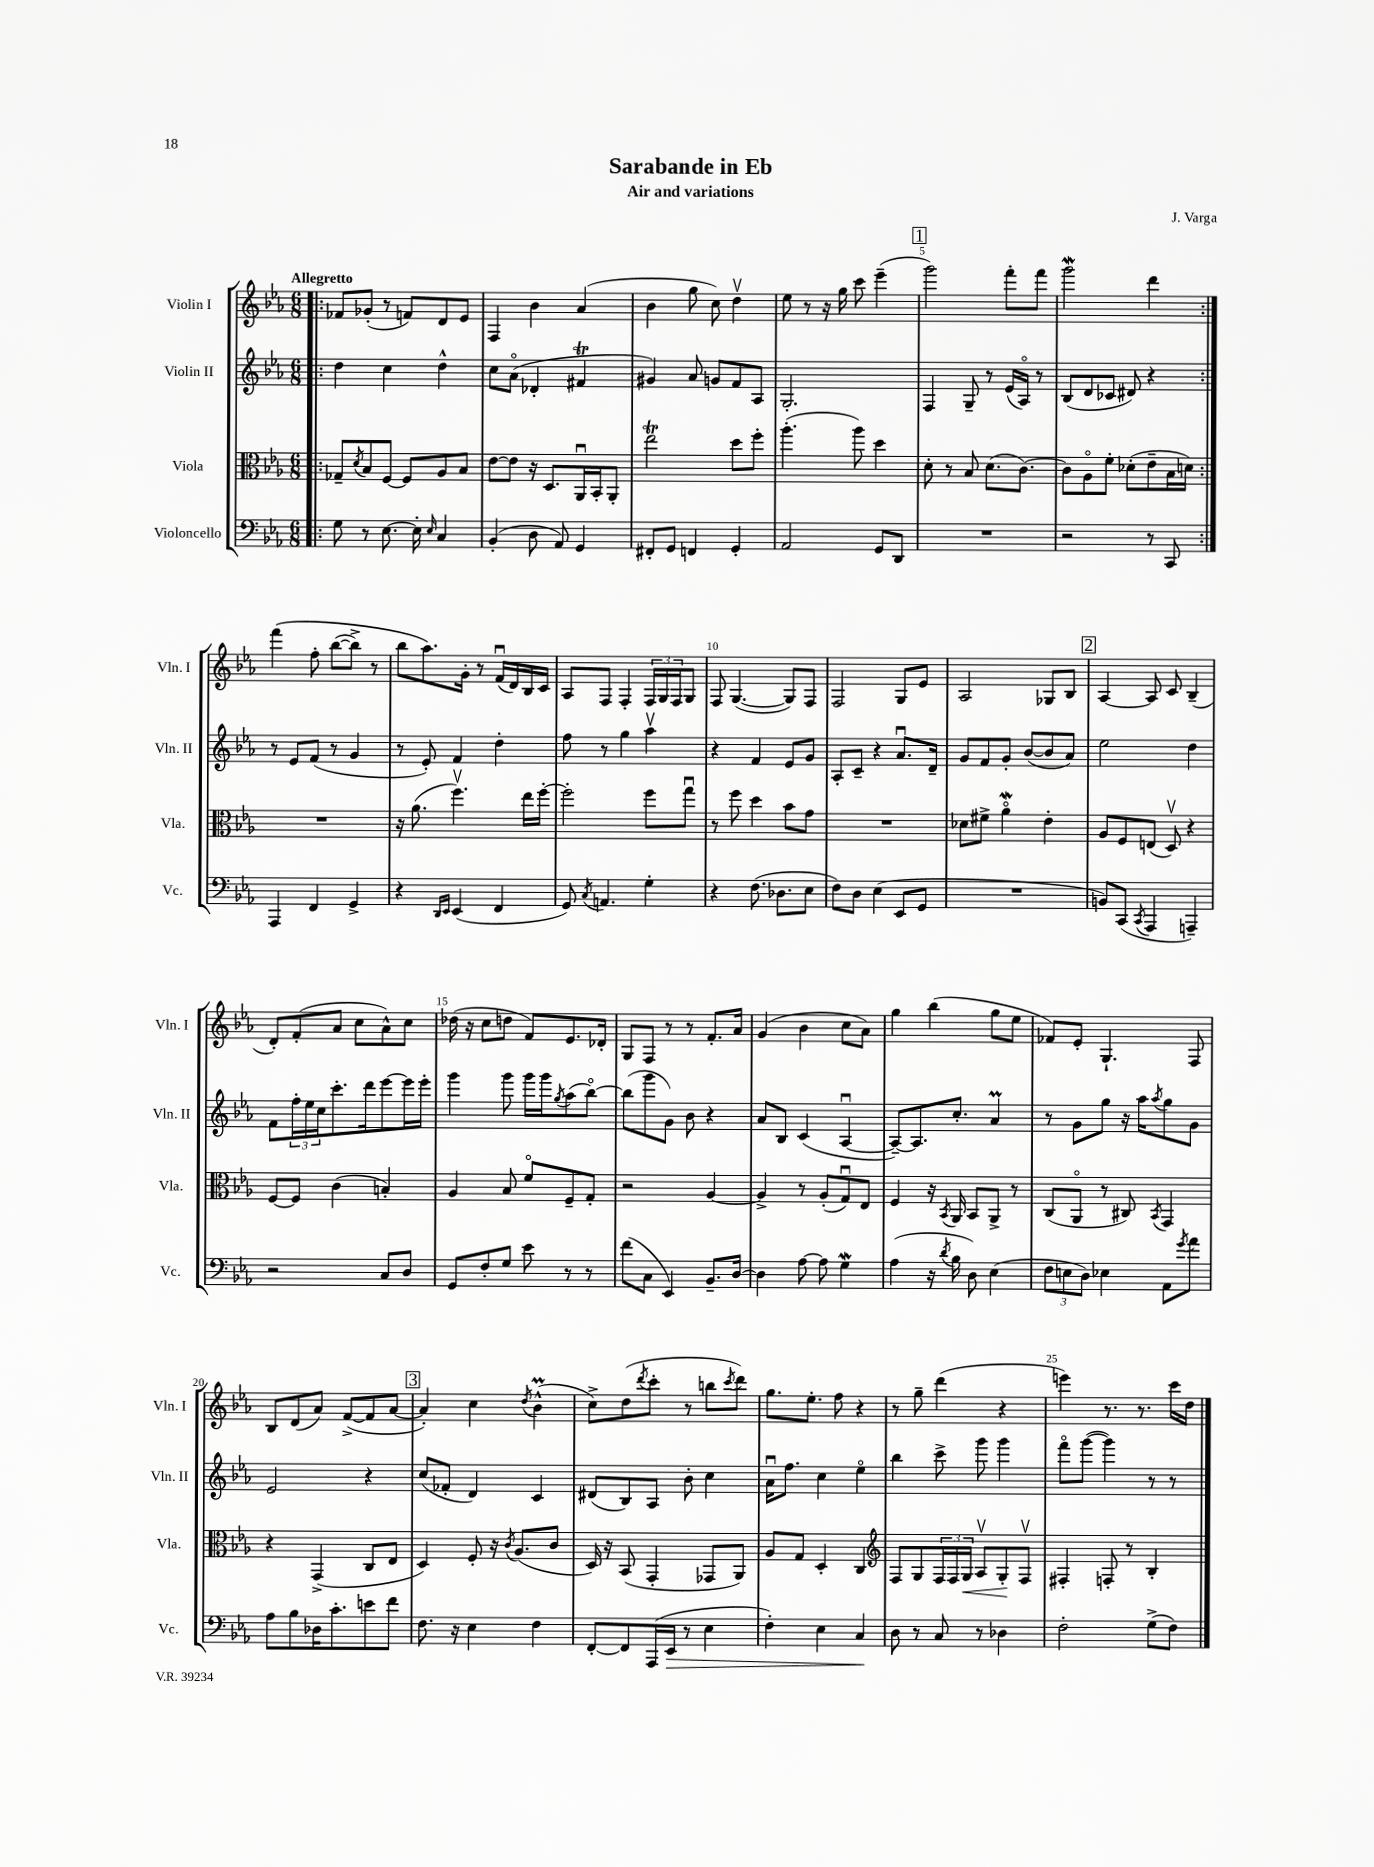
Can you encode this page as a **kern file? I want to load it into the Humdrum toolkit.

**kern	**dynam	**kern	**dynam	**kern	**kern
*part4	*part4	*part3	*part3	*part2	*part1
*staff4	*staff4	*staff3	*staff3	*staff2	*staff1
*I"Violoncello	*	*I"Viola	*	*I"Violin II	*I"Violin I
*I'Vc.	*	*I'Vla.	*	*I'Vln. II	*I'Vln. I
*clefF4	*	*clefC3	*	*clefG2	*clefG2
*k[b-e-a-]	*	*k[b-e-a-]	*	*k[b-e-a-]	*k[b-e-a-]
*M6/8	*	*M6/8	*	*M6/8	*M6/8
=1!|:	=1!|:	=1!|:	=1!|:	=1!|:	=1!|:
!	!	!	!	!	!LO:TX:a:B:t=Allegretto
8G\	.	8G-X~/L	.	4dd\	8f-X/L
.	.	8qd/	.	.	.
8r	.	8B-/	.	.	(8g-X'/J
[8.E-\	.	[8F/J	.	4cc\	8r
.	.	8F/L]	.	.	8fn/L)
16E-'\]	.	.	.	.	.
16qqE-/	.	.	.	.	.
4C/	.	8A-/	.	4dd^^\	8d/
.	.	8B-/J	.	.	8e-/J
=2	=2	=2	=2	=2	=2
(4BB-'/	.	[8e-\L	.	8cc\L	4F/
.	.	8e-\J]	.	(8a-\J	.
8D\	.	16r	.	4d-X'/	4b-\
.	.	8.D/L	.	.	.
8AA-/)	.	.	.	.	.
4GG/	.	16AA-u/L	.	4f#Xt/	(4a-/
.	.	16BB-'/J	.	.	.
.	.	8AA-'/J	.	.	.
=3	=3	=3	=3	=3	=3
8FF#X'/L	.	2ee-T\	.	4g#X/)	4b-\
8GG/J	.	.	.	.	.
4FFn/	.	.	.	8a-/	8gg\
.	.	.	.	8gn/L	8cc\)
4GG'/	.	8dd\L	.	8f/	4ddv\
.	.	8ff'\J	.	8A-/J	.
=4	=4	=4	=4	=4	=4
2AA-/	.	(4.aa-'\	.	2.G'/	8ee-\
.	.	.	.	.	8r
.	.	.	.	.	16r
.	.	.	.	.	16gg\
.	.	8aa-\)	.	.	8ccc\
8GG/L	.	4dd\	.	.	(4eee-~\
8DD/J	.	.	.	.	.
!!LO:REH:place=s1:t=1
=5	=5	=5	=5	=5	=5
2.r	.	8d'\	.	4F/	2ggg\)
.	.	8r	.	.	.
.	.	8B-/	.	8G~/	.
.	.	(8.d\L	.	8r	.
.	.	.	.	(16e-/LL	8fff'\L
.	.	[8.c\J)	.	16A-/JJ)	.
.	.	.	.	8r	8fff\J
=6	=6	=6	=6	=6	=6
2r	.	8c\L]	.	(8B-/L	2gggW\
.	.	8A-\	.	8d/	.
.	.	8f'\J	.	8c-X/J	.
.	.	(8d-X'\L	.	8d#X/)	.
8r	.	8e-~\	.	4r	4ddd\
8CC/	.	16B-\L	.	.	.
.	.	16dn\JJ)	.	.	.
!!LO:LB:g=z
=7:|!	=7:|!	=7:|!	=7:|!	=7:|!	=7:|!
4AAA-/	.	2.r	.	8r	(4fff\
.	.	.	.	8e-/L	.
4FF/	.	.	.	(8f/J	8ff'\
.	.	.	.	8r	([8bb-\L
4GG^/	.	.	.	4g/	8bb-^\J])
.	.	.	.	.	8r
=8	=8	=8	=8	=8	=8
4r	.	16r	.	8r	8bb-\L
.	.	(8.a-\	.	.	.
.	.	.	.	8e-'/)	8.aa-\)
16qqDD/LL	.	.	.	.	.
16qqEE-/JJ	.	.	.	.	.
(4EE-/	.	4.ffv\)	.	4f/	.
.	.	.	.	.	16g'\Jk
.	.	.	.	.	8r
4FF/	.	.	.	4dd'\	(16fu/LL
.	.	.	.	.	16d/)
.	.	16ee-\LL	.	.	16B-/
.	.	[16ff'\JJ	.	.	16c/JJ
=9	=9	=9	=9	=9	=9
8GG/)	.	2ff'\]	.	8ff\	8A-/L
8qC/	.	.	.	.	.
4.AAn/	.	.	.	8r	8F/J
.	.	.	.	4gg\	4F'/
4G'\	.	8ff\L	.	4aa-v\	24F/LL
.	.	.	.	.	24G/
.	.	.	.	.	24F/J
.	.	8ggu\J	.	.	8G/J
=10	=10	=10	=10	=10	=10
4r	.	8r	.	4r	8F/
.	.	8ff\	.	.	([4.G/
(8.F\	.	4dd\	.	4f/	.
8.D-X\L	.	.	.	.	.
.	.	8b-\L	.	8e-/L	8G/L])
8E-\J	.	8g\J	.	8g/J	8F/J
=11	=11	=11	=11	=11	=11
8F\L)	.	2.r	.	8A-'/L	2F/
8D\J	.	.	.	8c~/J	.
(4E-\	.	.	.	4r	.
8EE-/L	.	.	.	8.a-u/L	8G/L
8GG/J	.	.	.	.	8e-/J
.	.	.	.	16d~/Jk	.
=12	=12	=12	=12	=12	=12
2.r	.	8d-X\L	.	8g/L	2A-/
.	.	8f#X^\J	.	8f/	.
.	.	4a-w\	.	8g'/J	.
.	.	.	.	([8b-/L	.
.	.	4e-'\	.	8b-/]	8G-X/L
.	.	.	.	8a-/J)	8B-/J
!!LO:REH:place=s1:t=2
=13	=13	=13	=13	=13	=13
8BBn/L)	.	8A-/L	.	2ee-\	[4A-/
(8CC/J	.	8F/	.	.	.
8qCC/	.	.	.	.	.
4AAA-/	.	(8En/J	.	.	8A-/]
.	.	8Dv/)	.	.	8c/
4AAAn~/)	.	4r	.	4dd\	(4B-~/
!!LO:LB:g=z
=14	=14	=14	=14	=14	=14
2r	.	[8F/L	.	8f\L	8d'/L)
.	.	8F/J]	.	24ff'\L	(8f'/
.	.	.	.	24ee-\	.
.	.	.	.	24cc\J	.
.	.	(4c\	.	8.ccc'\	8a-/J
.	.	.	.	.	8cc\L
.	.	.	.	16ddd\k	.
8C/L	.	4Bn'/)	.	[8eee-\	8a-^^\)
8D/J	.	.	.	16eee-\L]	8cc\J
.	.	.	.	16eee-'\JJ	.
=15	=15	=15	=15	=15	=15
8GG/L	.	4A-/	.	4ggg\	(16dd-X\
.	.	.	.	.	16r
8F'/	.	.	.	.	8cc\L
8G/J	.	8B-/	.	8ggg\	8ddn\J
8e-\	.	8f/L	.	16ggg\LL	8f/L)
.	.	.	.	16ggg\J	.
.	.	.	.	8qgg/	.
8r	.	8F~/	.	(8aa-\	8.e-/
8r	.	8G'/J	.	[8bb-\J)	.
.	.	.	.	.	16d-X'/Jk
=16	=16	=16	=16	=16	=16
(8f\L	.	2r	.	(8bb-\L]	8G/L
8C\J	.	.	.	8ggg\	8F/J
4EE-/)	.	.	.	8g\J)	8r
.	.	.	.	8b-\	8r
8.BB-~/L	.	[4A-/	.	4r	8.f'/L
[16D/Jk	.	.	.	.	16a-/Jk
=17	=17	=17	=17	=17	=17
4D\]	.	4A-^/]	.	8a-/L	(4g/
.	.	.	.	8B-/J	.
[8A-\	.	8r	.	(4c/	4b-\
8A-\]	.	(8A-'/L	.	.	.
4GW\	.	8Gu/)	.	[4A-u/	8cc\L
.	.	8E-/J	.	.	8a-\J)
=18	=18	=18	=18	=18	=18
(4A-\	.	4F/	.	8A-~/L_)	4gg\
.	.	.	.	8.A-/]	.
16r	.	16r	.	.	(4bb-\
8qd/	.	8qBB-/	.	.	.
16B-\	.	16AA-/	.	8.cc'/J	.
8D\)	.	8BB-/L	.	.	.
(4E-\	.	8AA-^/J	.	4a-M/	8gg\L
.	.	8r	.	.	8ee-\J
=19	=19	=19	=19	=19	=19
12F\L	.	(8C/L	.	8r	8f-X/L)
12En\	.	.	.	.	.
.	.	8AA-/J	.	8g\L	8e-'/J
12D\J)	.	.	.	.	.
4E-X\	.	8r	.	8gg\J	4.G`/
.	.	8C#X/)	.	16r	.
.	.	.	.	16aa-\KL	.
.	.	8qBB-/	.	8qaa-/	.
8AA-\L	.	4GG/	.	8gg\	.
8qg/	.	.	.	.	.
8a-\J	.	.	.	8g\J	8F/
!!LO:LB:g=z
=20	=20	=20	=20	=20	=20
8A-\L	.	4r	.	2e-/	8B-/L
8B-\	.	.	.	.	(8d/
16D-X\K	.	(4GG^/	.	.	8a-/J)
8.c'\	.	.	.	.	.
.	.	.	.	.	([8f^/L
8en\	.	8C/L	.	4r	8f/]
8f\J	.	8E-/J	.	.	[8a-/J
!!LO:REH:place=s1:t=3
=21	=21	=21	=21	=21	=21
8.F\	.	4D/)	.	(8cc/L	4a-'/])
.	.	.	.	8f-X'/J	.
16r	.	.	.	.	.
4E-\	.	8F'/	.	4d/)	4cc\
.	.	16r	.	.	.
.	.	8qc/	.	.	.
.	.	(8.A-/L	.	.	.
.	.	.	.	.	8qdd/
4F\	.	.	.	4c/	(4b-M^^\
.	.	8c/J	.	.	.
=22	=22	=22	=22	=22	=22
[8FF'/L	.	16D/)	.	(8d#X/L	8cc^\L)
.	.	16r	.	.	.
8FF/]	.	(8BB-/	.	8B-/)	(8dd\
.	.	.	.	.	8qddd/
(16AAA-/L	.	4GG'/	.	8A-/J	8ccc'\J
!	!LO:HP:b	!	!	!	!
16EE-/JJ	>	.	.	.	.
8r	.	.	.	8b-'\	8r
4E-\	.	8GG-X/L	.	4cc\	8bbn\L
.	.	.	.	.	8qccc/
.	.	8AA-/J)	.	.	8ddd\J)
=23	=23	=23	=23	=23	=23
4F'\)	.	8A-/L	.	16a-u\KL	8.gg\L
.	.	.	.	8.ff\J	.
.	.	8G/J	.	.	.
.	.	.	.	.	8.ee-'\J
4E-\	.	4D'/	.	4cc\	.
.	.	.	.	.	8ff\
4C/	.	4C/	.	4ee-\	4r
.	]	.	.	.	.
=24	=24	=24	=24	=24	=24
*	*	*clefG2	*	*	*
8D\	.	8F/L	.	4bb-\	8r
8r	.	8G/	.	.	8gg~\
8C/	.	24F/L	.	8ccc^\	(4ddd\
.	.	24F/	.	.	.
!	!	!	!LO:HP:b	!	!
.	.	24G/JJ	<	.	.
8r	.	8A-v/L	.	8ggg\	.
4D-X\	.	8G'/	.	4ggg\	4r
.	.	8Fv/J	[	.	.
=25	=25	=25	=25	=25	=25
2F'\	.	4F#X'/	.	8fff\L	4eeen\)
.	.	.	.	([8ggg\J	.
.	.	8Fn'/	.	4ggg\])	8.r
.	.	8r	.	.	.
.	.	.	.	.	8.r
(8G^\L	.	4B-'/	.	8r	.
8F\J)	.	.	.	8r	16ccc\LL
.	.	.	.	.	16dd\JJ
==	==	==	==	==	==
*-	*-	*-	*-	*-	*-
